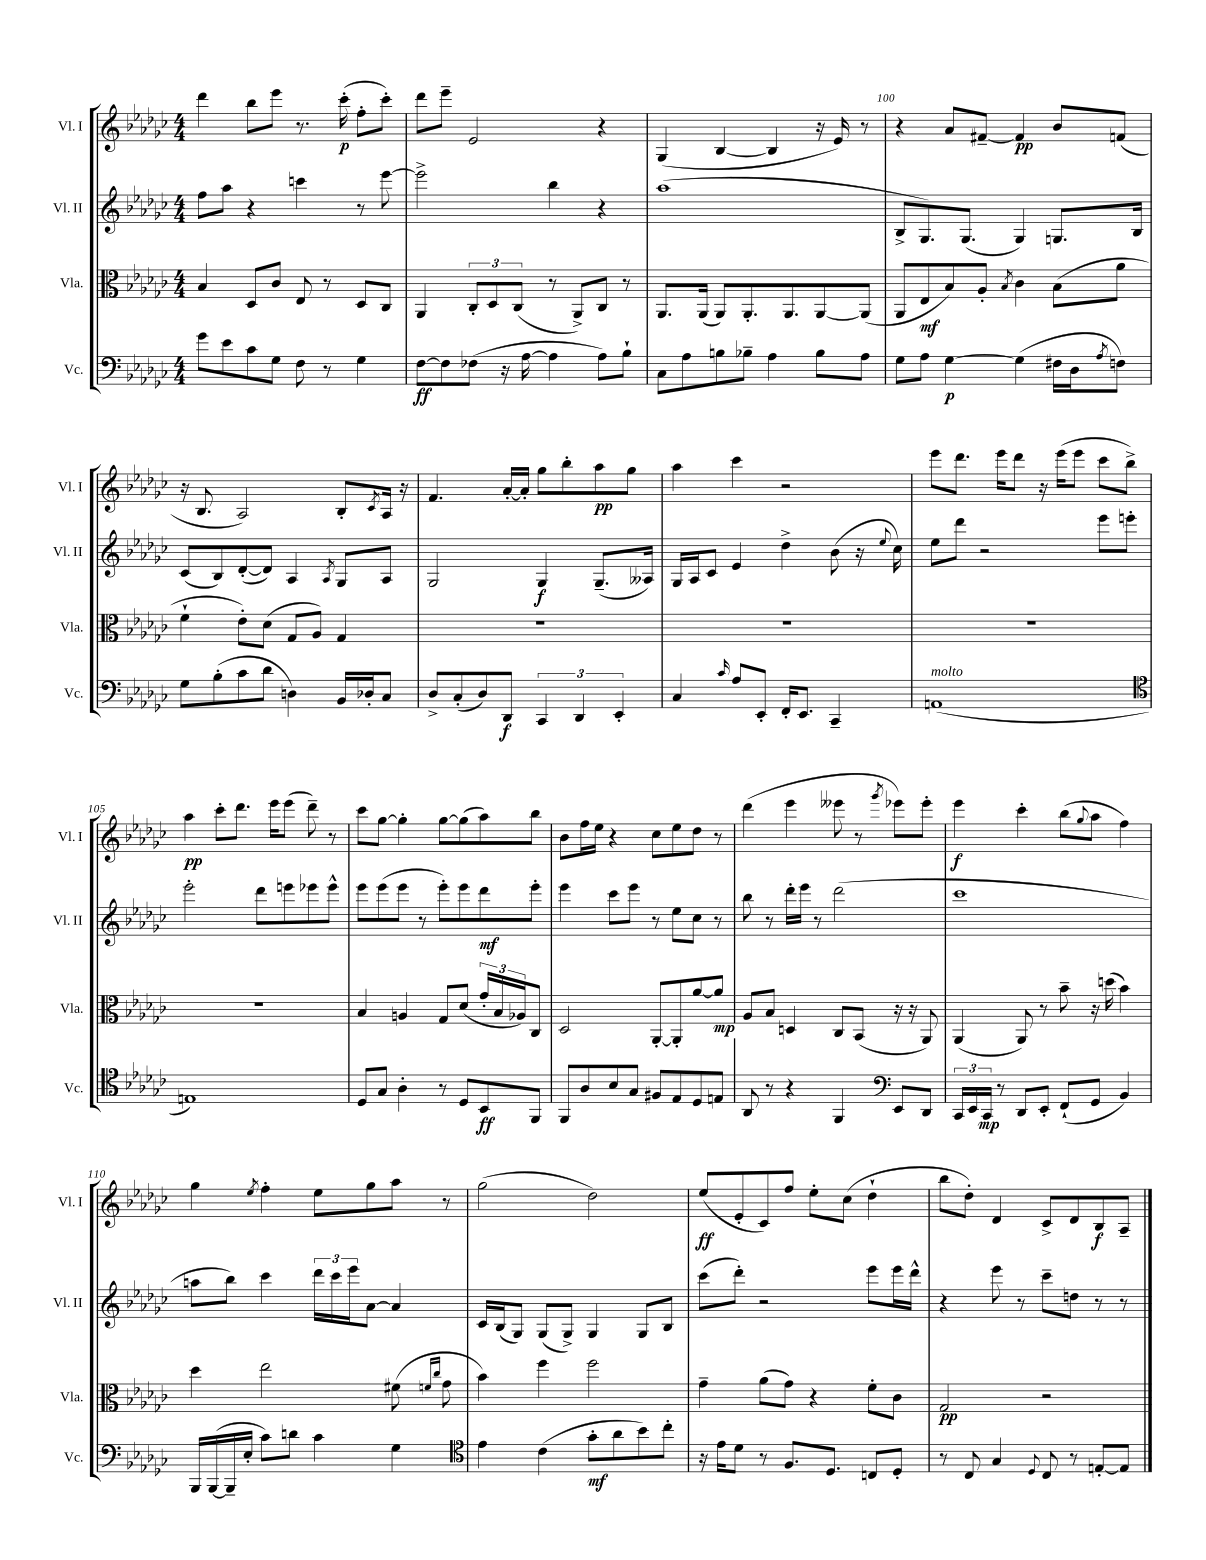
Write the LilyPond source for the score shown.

<<
\new StaffGroup <<
\new Staff = "s0" \with { instrumentName = "Vl. I" shortInstrumentName = "Vl. I" } {
    \clef treble \key ges \major \numericTimeSignature \time 4/4
    des'''4 bes''8 ees'''8 r8. ces'''16-.\p( f''8-. ces'''8-.) |
    des'''8 ees'''8-- ees'2 r4 |
    ges4( bes4~ bes4 r16 ees'16) r8 |
    r4 aes'8 fis'8~-- fis'4\pp bes'8 f'8( |
    r16 bes8. aes2) bes8-. \acciaccatura { ces'8 } aes16 r16 |
    f'4. aes'16~-. aes'16-. ges''8 bes''8-. aes''8\pp ges''8 |
    aes''4 ces'''4 r2 |
    ees'''8 des'''8. ees'''16 des'''8 r16 ees'''16( ees'''8 ces'''8 bes''8->) |
    aes''4\pp ces'''8-. des'''8. ees'''16 ees'''8( des'''8--) r8 |
    ces'''8 ges''8~ ges''4-. ges''8~ ges''8( aes''8) bes''8 |
    bes'8 f''16 ees''16 r4 ces''8 ees''8 des''8 r8 |
    des'''4( ees'''4 eeses'''8 r8 \acciaccatura { ges'''8 } ees'''8) ees'''8-. |
    ees'''4\f ces'''4-. bes''8( \appoggiatura { ges''8 } aes''8 f''4) |
    ges''4 \acciaccatura { ees''8 } f''4-. ees''8 ges''8 aes''8 r8 |
    ges''2( des''2) |
    ees''8\ff( ees'8-. ces'8) f''8 ees''8-. ces''8( des''4-! |
    bes''8 des''8-.) des'4 ces'8-> des'8 bes8\f aes8-- \bar "|." |
}
\new Staff = "s1" \with { instrumentName = "Vl. II" shortInstrumentName = "Vl. II" } {
    \clef treble \key ges \major \numericTimeSignature \time 4/4
    f''8 aes''8 r4 c'''4 r8 ees'''8~ |
    ees'''2-> bes''4 r4 |
    aes''1( |
    bes8-> ges8.) ges8.( ges4) g8. bes16 |
    ces'8( bes8) des'8~-.( des'8) aes4 \acciaccatura { aes8 } ges8 aes8 |
    ges2 ges4\f ges8.--( aeses16) |
    ges16 aes16 ces'8 ees'4 des''4-> bes'8( r16 \appoggiatura { ees''8 } ces''16) |
    ees''8 des'''8 r2 ees'''8 e'''8-. |
    ees'''2-. des'''8 e'''8 ees'''8 ees'''8-^ |
    ees'''8 ees'''8( ees'''8 r8 ees'''8-.) ees'''8 des'''8\mf ees'''8-. |
    ees'''4 ces'''8 ees'''8 r8 ees''8 ces''8 r8 |
    bes''8 r8 des'''16-. ees'''16 r8 des'''2( |
    ces'''1 |
    a''8 bes''8) ces'''4 \tuplet 3/2 { des'''16 ces'''16 ees'''16 } aes'8~ aes'4 |
    ces'16 bes16( ges8) ges8( ges8->) ges4 ges8 bes8 |
    ces'''8( des'''8-.) r2 ees'''8 ees'''16 des'''16-^ |
    r4 ees'''8 r8 ces'''8-- d''8 r8 r8 \bar "|." |
}
\new Staff = "s2" \with { instrumentName = "Vla." shortInstrumentName = "Vla." } {
    \clef alto \key ges \major \numericTimeSignature \time 4/4
    bes4 des8 ces'8 ees8 r8 des8 ces8 |
    aes,4 \tuplet 3/2 { ces8-. des8 ces8( } r8 aes,8->) ces8 r8 |
    aes,8. aes,16( aes,8) aes,8.-. aes,8. aes,8~ aes,8( |
    aes,8 ees8\mf bes8) aes8-. \acciaccatura { bes8 } ces'4 bes8( aes'8 |
    f'4-! ees'8-.) des'8( ges8 aes8) ges4 |
    R1 |
    R1 |
    R1 |
    R1 |
    bes4 a4 ges8 des'8( \tuplet 3/2 { ges'16-. bes16 aes16) } ces8 |
    des2 aes,8~-. aes,8-. aes'8~ aes'8\mp |
    aes8 bes8 d4 ces8 bes,8( r16 r16 aes,8) |
    aes,4( aes,8) r8 bes'8-- r16 d''16( bes'4) |
    des''4 ees''2 fis'8( \grace { f'16 ces''16 } ges'8 |
    bes'4) f''4 f''2 |
    ges'4-- aes'8( ges'8) r4 f'8-. ces'8 |
    ges2\pp r2 \bar "|." |
}
\new Staff = "s3" \with { instrumentName = "Vc." shortInstrumentName = "Vc." } {
    \clef bass \key ges \major \numericTimeSignature \time 4/4
    ges'8 ees'8 ces'8 ges8 f8 r8 ges4 |
    f8~\ff f8 fes8( r16 aes16~ aes4 aes8) bes8-! |
    ces8 aes8 b8 bes8-- aes4 bes8 aes8 |
    ges8 aes8 ges4~\p ges4( fis16 des16 \acciaccatura { aes8 } f8) |
    ges8 bes8-.( ces'8 des'8 d4) bes,16 des16-. ces8 |
    des8-> ces8-.( des8) des,8\f \tuplet 3/2 { ces,4 des,4 ees,4-. } |
    ces4 \grace { ces'16 } aes8 ees,8-. f,16-. ees,8. ces,4-- |
    a,1^\markup { \italic "molto" }( |
    \clef tenor e1) |
    des8 ges8 aes4-. r8 des8 bes,8\ff f,8 |
    f,8 aes8 bes8 ges8 fis8 ees8 des8 e8 |
    aes,8 r8 r4 f,4 \clef bass ees,8 des,8 |
    \tuplet 3/2 { ces,16 ees,16 ces,16\mp } r8 des,8 ees,8-. f,8-!( ges,8 bes,4) |
    bes,,16 bes,,16~( bes,,16-- ees16-. ces'8) d'8 ces'4 ges4 |
    \clef tenor ees'4 ces'4( ges'8-.\mf aes'8 bes'8) ces''8-. |
    r16 ees'16 des'8 r8 f8. des8. c8 des8-. |
    r8 ces8 ges4 \appoggiatura { des8 } ces8 r8 e8~-. e8 \bar "|." |
}
>>
>>
\layout { \context { \Score currentBarNumber = #97 \override BarNumber.break-visibility = ##(#f #t #t) barNumberVisibility = #(every-nth-bar-number-visible 5) } }
